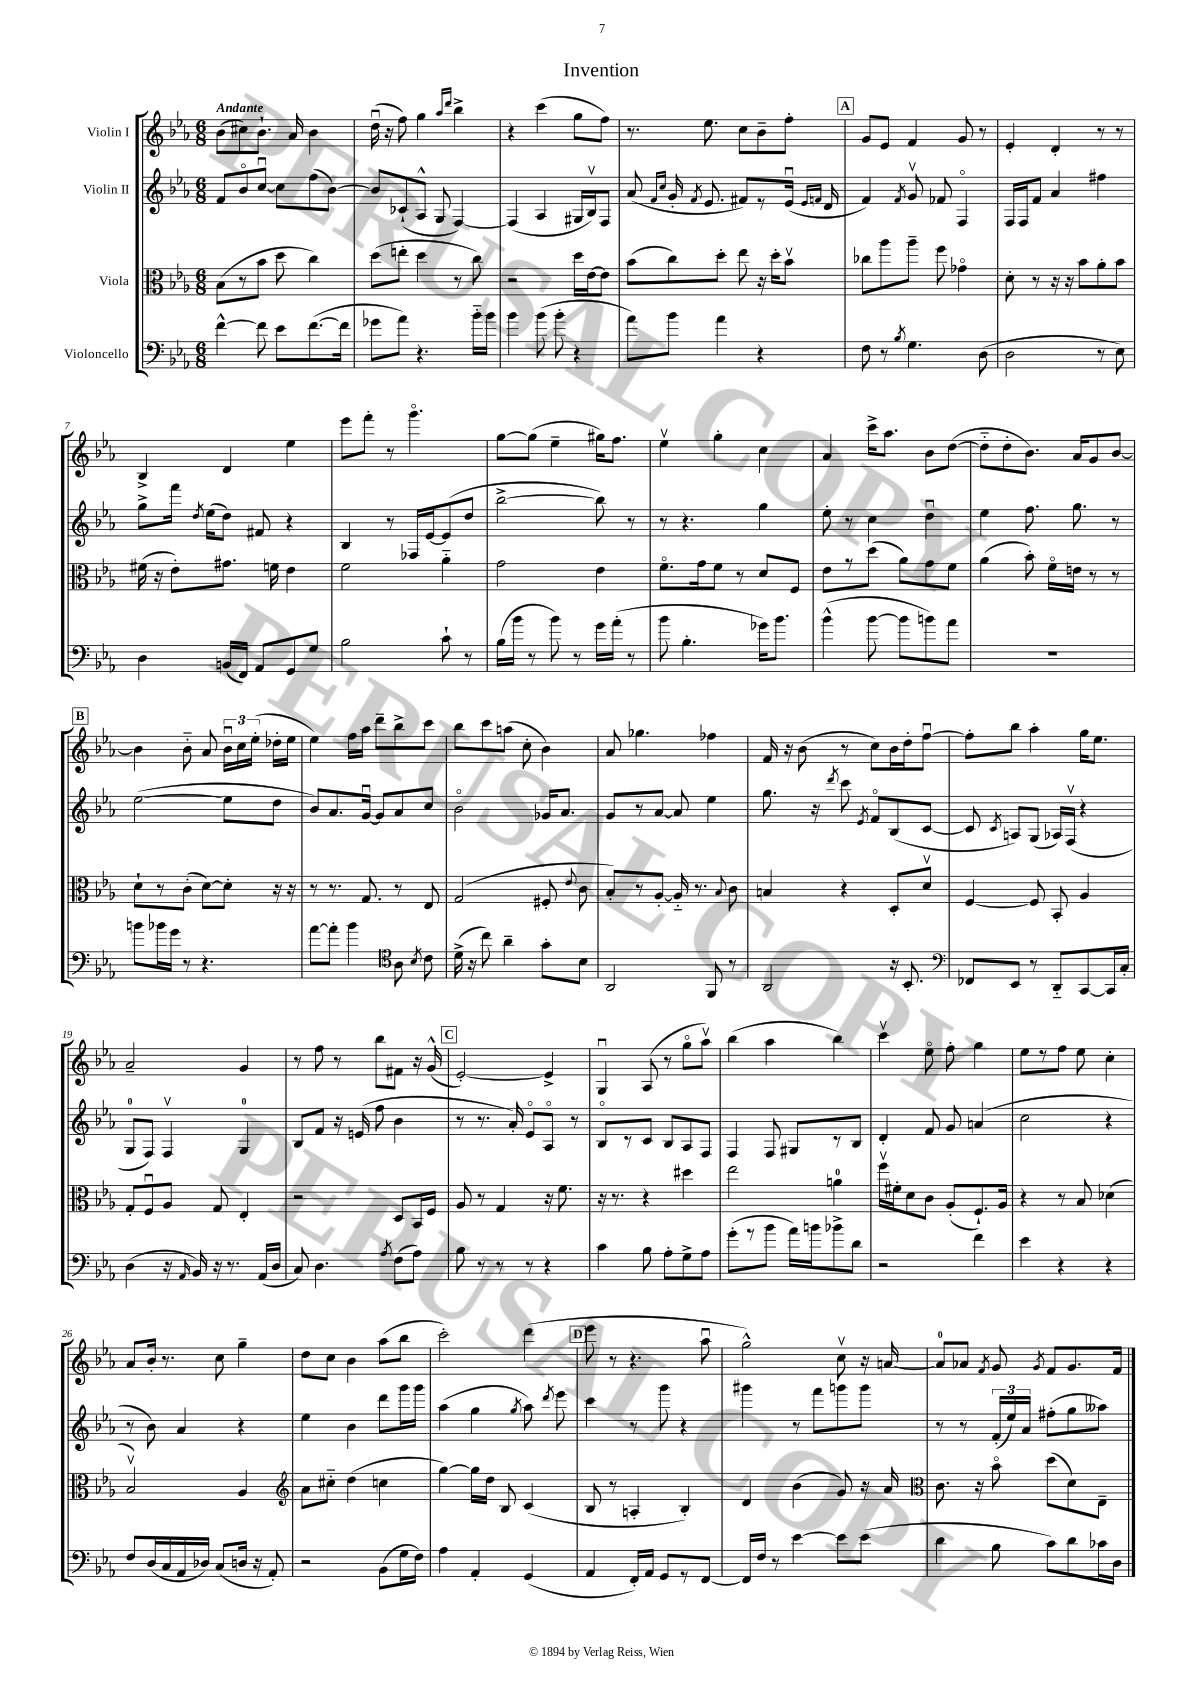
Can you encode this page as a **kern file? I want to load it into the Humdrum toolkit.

**kern	**kern	**kern	**kern
*part4	*part3	*part2	*part1
*staff4	*staff3	*staff2	*staff1
*I"Violoncello	*I"Viola	*I"Violin II	*I"Violin I
*clefF4	*clefC3	*clefG2	*clefG2
*k[b-e-a-]	*k[b-e-a-]	*k[b-e-a-]	*k[b-e-a-]
*M6/8	*M6/8	*M6/8	*M6/8
=1	=1	=1	=1
!	!	!	!LO:TX:a:B:t=Andante
[4f^^\	(8B-\L	8f/L	(8b-\L
.	8r	8b-/	8cc#X\)
8f\]	8b-\J	[8ccu/J	8.b-`\J
8e-\L	8dd\	8cc\L]	.
.	.	.	16a-/
([8.f\	4cc\)	(8ff\	4b-\
.	.	[8b-\J)	.
16f\Jk]	.	.	.
=2	=2	=2	=2
8g-X\L	(8dd\L	8b-/L]	(16ddu\
.	.	.	16r
8a-\J)	8een'\J	(8c-X`/	8ff\)
4.r	4dd\	8A-^^/J	4gg\
.	.	8G/	.
.	.	.	16qqaa-/LL
.	.	.	16qqddd/JJ
.	8r	[4F/)	4bb-^\
16b-\LL	8cc\)	.	.
16b-\JJ	.	.	.
=3	=3	=3	=3
4b-\	2r	(4F/]	4r
(8b-\	.	4A-/	(4ccc\
8b-'\	.	.	.
4r	16dd\LL	16G#X/LL	8gg\L
.	[16e-\J	16B-v/J)	.
.	8e-\J]	8F/J	8ff\J)
=4	=4	=4	=4
8a-\L)	(8b-\L	(8a-/	8.r
.	.	16qqf/LL	.
.	.	16qqcc/JJ	.
8b-\J	8cc\)	16g'/	.
.	.	8qf/	.
.	.	8.e-/	8.ee-\
4a-\	8dd'\J	.	.
.	8ee-\	8f#X/L)	8cc\L
4r	16r	8r	8b-~\
.	16dd'\KL	.	.
.	8b-v\J	(16e-u/Jk	8ff'\J
.	.	16qqe-/LL	.
.	.	16qqfn/JJ	.
.	.	16d/	.
!!LO:REH:place=s1:t=A
=5	=5	=5	=5
8F\	8cc-X\L	4f/)	8g/L
8r	8aa-\	.	8e-/J
8qB-/	.	8qf/	.
4.G\	8aa-~\J	8gv/	4f/
.	8ff\	8f-X/	.
.	4g-X\	4F/	8g/
(8D\	.	.	8r
=6	=6	=6	=6
2D\	8d'\	16F/LL	4e-'/
.	.	16F/J	.
.	8r	8f/J	.
.	16r	4a-/	4d'/
.	16r	.	.
.	8b-\L	.	.
8r	8a-'\	4ff#X\	8r
8E-\)	8b-\J	.	8r
!!LO:LB:g=z
=7	=7	=7	=7
4D\	(16f#X\	8gg^\L	4B-^/
.	16r	.	.
.	8e-'\L)	16fff\Jk	.
.	.	8qdd/	.
.	.	(16ee-\KL	.
(16BBn/LL	8.g#X\J	8dd\J)	4d/
16FF/JJ)	.	.	.
8AA-/L	.	8f#X/	.
.	16fn\	.	.
8GG/	4e-\	4r	4ee-\
8G/J	.	.	.
=8	=8	=8	=8
2B-\	2f\	4B-/	8eee-\L
.	.	.	8fff'\J
.	.	8r	8r
.	.	16F-X/LL	4.ggg\
.	.	[16e-/J	.
8c`\	4a-\	(8e-/]	.
8r	.	8dd/J	.
=9	=9	=9	=9
(16B-\LL	2g\	[2bb-^\	[8gg\L
16b-\JJ	.	.	.
8r	.	.	(8gg\J]
8b-\)	.	.	4ee-~\
8r	.	.	.
16g\LL	4e-\	8bb-\])	16gg#X\KL)
(16a-'\JJ	.	.	8.ff\J
8r	.	8r	.
=10	=10	=10	=10
8b-\	8.f\L	8r	4ee-v\
4.B-'\	.	4.r	.
.	16g\k	.	.
.	8f\J	.	4gg'\
.	8r	.	.
16g-X\KL)	8d/L	4gg\	4cc\
8.b-\J	.	.	.
.	8F/J	.	.
=11	=11	=11	=11
(4b-^^\	8e-\L	8ee-'\	4a-/
.	8r	8r	.
[8b-\	(8dd\J	4cc\	16ccc^\KL
.	.	.	8.aa-\J
8b-\L]	8a-\L)	.	.
8bn\)	8g\	4ddu\	8b-\L
8a-\J	8f\J	.	([8dd\J
=12	=12	=12	=12
2.r	(4a-\	4ee-\	8dd\L]
.	.	.	8dd'\
.	8b-'\)	8.ff\	8.b-\J)
.	16f\LL	.	.
.	16en\JJ	8.gg\	16a-/KL
.	8r	.	8g/
.	8r	8r	[8b-/J
!!LO:LB:g=z
!!LO:REH:place=s1:t=B
=13	=13	=13	=13
8bn\L	8d`\L	([2ee-\	4b-\]
16b-X\L	8r	.	.
16g\JJ	.	.	.
8r	(8c'\J	.	8b-\
4.r	[8d\L)	.	8a-/
.	8d'\J]	8ee-\L]	24b-u\LL
.	.	.	24cc\
.	.	.	(24ee-'\JJ
.	16r	8dd\J	16dd-X'\LL
.	16r	.	16ee-\JJ
=14	=14	=14	=14
[8a-\L	8r	8b-/L)	4ee-\)
8a-'\J]	8.r	8.a-/	.
4b-\	.	.	16ff\LL
.	8.G/	[16gu/Jk	16aa-\JJ
.	.	8g/L]	8ddd~\L
*clefC4	*	*	*
8A-\	8r	8a-/	8bb-^\
8qB-/	.	.	.
8c\	8E-/	8cc/J	8ccc\J
=15	=15	=15	=15
(16d^\	(2G/	2b-\	8bb-\L
16r	.	.	.
8cc\)	.	.	8ccc\
4a-~\	.	.	(8aan\J
.	.	.	8cc'\
8g'\L	8F#X'/	16g-X/KL	4b-\)
.	.	8.a-/J	.
.	8qqe-/	.	.
8B-\J	8c\	.	.
=16	=16	=16	=16
2AA-/	8B-'/L)	8g/L	8a-/
.	8r	8r	4.gg-X\
.	[8A-'/J	[8a-/J	.
.	16A-/]	8a-/]	.
.	8.r	.	.
8FF/	.	4ee-\	4ff-X\
.	8qqB-/	.	.
8r	8c\	.	.
=17	=17	=17	=17
2AA-/	4Bn/	8.gg\	16f/
.	.	.	16r
.	.	.	(8b-\
.	.	16r	.
.	.	8qddd/	.
.	4r	8ccc\	8r
.	.	8qe-/	.
.	.	8f/L	8cc\L)
16r	8D'/L	(8B-/	16b-\L
8.BB-'/	.	.	16dd'\J
.	8dv/J	[8c/J	[8ffu\J
=18	=18	=18	=18
*clefF4	*	*	*
8FF-X/L	[4F/	8c/]	8ff'\L]
.	.	8qc/	.
8EE-/J	.	8An/L)	8bb-\J
8r	8F/]	(8G/J	4aa-'\
8DD/L	8BB-'/	16A-X/LL)	.
.	.	(16Fv/JJ	.
[8CC/	4A-/	4r	16gg\KL
.	.	.	8.ee-\J
16CC/L]	.	.	.
16C'/JJ	.	.	.
!!LO:LB:g=z
=19	=19	=19	=19
(4D\	8G'/L	8G/L	2a-~/
.	8Fu/	8F/J)	.
16r	8A-/J	4Fv/	.
16qqAA-/	.	.	.
16BB-/)	.	.	.
16r	8G/	.	.
8.r	.	.	.
.	4E-'/	4G/	4g/
(16AA-/LL	.	.	.
16D/JJ	.	.	.
=20	=20	=20	=20
8C/)	2r	8B-/L	8r
4.D\	.	8f/J	8ff\
.	.	16r	8r
.	.	(16en/	.
.	.	8ff\	8bb-\L
8qA-/	.	.	.
(8F\L	8D/L	4b-\	8f#X\J
8A-\J)	16BB-/L	.	16r
.	16F/JJ	.	(16g^^/
!!LO:REH:place=s1:t=C
=21	=21	=21	=21
8B-\	8A-/	8r	[2e-'/)
8r	8r	8.r	.
8r	4G/	.	.
.	.	16a-'/)	.
8r	.	8e-/L	.
4r	16r	8A-/J	4e-^/]
.	8.f\	.	.
.	.	8r	.
=22	=22	=22	=22
4c\	16r	8B-/L	4Gu/
.	8.r	.	.
.	.	8r	.
8B-\	4r	8c/J	(8A-/
8A-'\L	.	8B-/L	8r
8G^\	4dd#X\	8A-/	8gg\L
8A-\J	.	8F/J	8aa-v\J)
=23	=23	=23	=23
(8g'\L	2ee-\	4F/	(4bb-\
8r	.	.	.
8b-\J	.	8F/	4aa-\
16a-\LL)	.	8G#X/L	.
16bn\J	.	.	.
8b-X^\	4an\	8r	4bb-\)
8d\J	.	8B-/J	.
=24	=24	=24	=24
2r	16ffv\LL	4d'/	4cccv\
.	16f#X'\J	.	.
.	8d\	.	.
.	8c\J	8f/	8ee-\
.	(8A-'/L	8g/	8ff'\
4f\	8.F`/)	(4an/	4gg\
.	16A-/Jk	.	.
=25	=25	=25	=25
4e-\	4r	2cc\	8ee-\L
.	.	.	8r
4r	8r	.	8ff\J
.	8B-/	.	8ee-\
4r	(4d-X\	4r	4cc'\
!!LO:LB:g=z
=26	=26	=26	=26
8F/L	2B-v/)	8r	8a-/L
(16D/L	.	8b-\)	16b-'/Jk
16C/	.	.	8.r
16AA-/	.	4a-/	.
16D-X/JJ)	.	.	.
(8C/L	.	.	8cc\
16Dn/Jk	4A-/	4r	4gg~\
16r	.	.	.
8AA-'/)	.	.	.
=27	=27	=27	=27
*	*clefG2	*	*
2r	8a-\L	4ee-\	8dd\L
.	8cc#X\J	.	8cc\J
.	(4dd\	4b-\	4b-\
(8BB-\L	4ccn\	8ddd\L	(8aa-\L
16G\L	.	16ggg\L	8bb-\J
16F\JJ)	.	16ggg\JJ	.
=28	=28	=28	=28
4A-\	[4gg\)	(4aa-\	2ccc'\)
4AA-'/	16gg\LL]	4gg\	.
.	16dd\JJ	.	.
.	8B-/	.	.
.	.	8qgg/	.
(4GG/	(4c/	8aa-\)	(4ddd\
.	.	8qddd/	.
.	.	8eee-\	.
!!LO:REH:place=s1:t=D
=29	=29	=29	=29
4AA-/	8B-/	4ccc\	8eee-\
.	8r	.	8r
16FF'/LL)	4An'/	8r	4.r
16AA-/JJ	.	.	.
8GG/L	.	8ggg\	.
8r	4B-'/)	4r	.
[8FF/J	.	.	8aa-u\
=30	=30	=30	=30
16FF/LL]	4d/	4ggg#X\	2gg^^\)
16F/JJ	.	.	.
8r	.	.	.
[4e-\	(4b-\	8r	.
.	.	8fff\L	.
8e-\L]	8g/)	8gggn\	8ccv\
(8e-\J	16r	8ggg\J	16r
.	16a-/	.	[16an/
=31	=31	=31	=31
*	*clefC3	*	*
4d\	8.c\	8r	8a/L]
.	.	8r	8a-X/J
.	16r	.	.
.	.	.	8qf/
8B-\	8b-\	(24f'/LL	8g/
.	.	24ee-/)	.
.	.	24a-/JJ	.
.	.	.	8qg/
8c\L)	(8dd\L	(8ff#X'\L	8f/L
8d\	8d\)	8gg\	8.g/
16c-X\L	8E-~\J	8aa--X\J)	.
16D\JJ	.	.	16f/Jk
==	==	==	==
*-	*-	*-	*-
